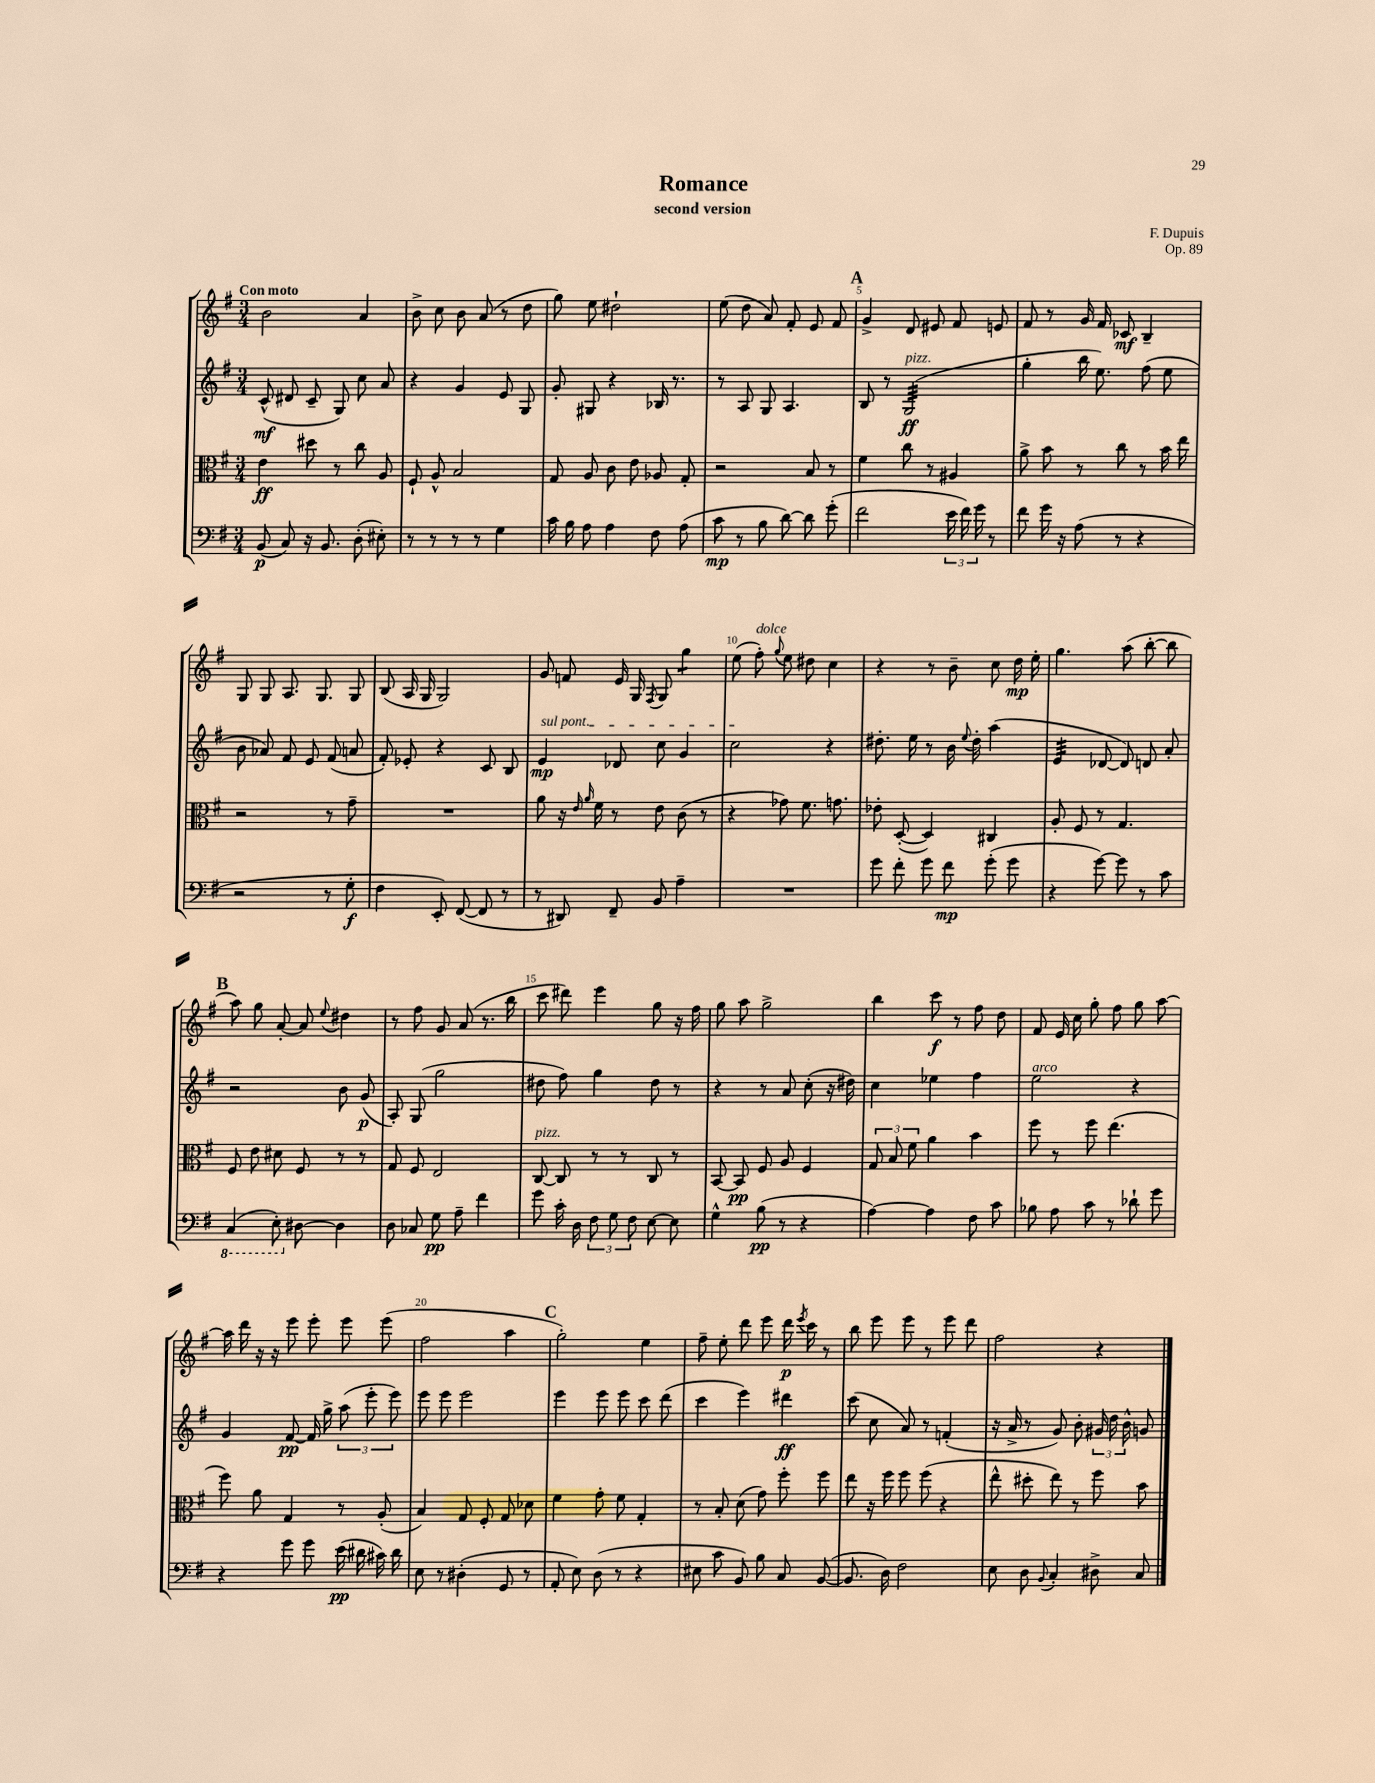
\header { title = "Romance" composer = "F. Dupuis" subtitle = "second version" opus = "Op. 89" }
<<
\new StaffGroup <<
\new Staff = "s0" {
    \clef treble \key g \major \numericTimeSignature \time 3/4 \tempo "Con moto"
    \autoBeamOff b'2 a'4 |
    b'8-> c''8 b'8 a'8( r8 d''8 |
    g''8) e''8 dis''2-! |
    e''8( d''8 a'8) fis'8-. e'8 fis'8 |
    \mark \markup { \bold "A" } g'4-> d'8 eis'8 fis'8 e'8 |
    fis'8 r8 g'16 fis'16 ces'8\mf b4-- |
    g8 g8 a8. g8. g8 |
    b8( a16 g16 g2) |
    g'8 f'8 e'16 g16 \acciaccatura { fis8 } g8 g''4:8 |
    e''8( fis''8-.^\markup { \italic "dolce" }) \appoggiatura { g''8 } e''8 dis''8 c''4 |
    r4 r8 b'8-- c''8 d''16\mp e''16-. |
    g''4. a''8( b''8~-. b''8 |
    \mark \markup { \bold "B" } a''8) g''8 a'8~-. a'8 \appoggiatura { e''8 } dis''4 |
    r8 fis''8 g'8 a'8( r8. b''16 |
    c'''8 dis'''8) e'''4 g''8 r16 fis''16 |
    g''8 a''8 g''2-> |
    b''4 c'''8\f r8 fis''8 d''8 |
    fis'8 e'16 c''16 g''8-. fis''8 g''8 a''8~ |
    a''16 d'''16 r16 r16 e'''8 e'''8-. e'''8 e'''8( |
    fis''2 a''4 |
    \mark \markup { \bold "C" } g''2-.) e''4 |
    fis''8-- e''8-. d'''8 e'''8 d'''16\p \acciaccatura { e'''8 } c'''16 r8 |
    b''8 e'''8 e'''8 r8 e'''8 d'''8 |
    fis''2 r4 \bar "|." |
}
\new Staff = "s1" {
    \clef treble \key g \major \numericTimeSignature \time 3/4
    \autoBeamOff c'8-^\mf( dis'8 c'8-- g8) c''8 a'8 |
    r4 g'4 e'8 g8 |
    g'8-. gis8 r4 bes16 r8. |
    r8 a8 g8 a4. |
    \mark \markup { \bold "A" } b8 r8 g2:32\ff^\markup { \italic "pizz." }( |
    g''4-. b''16 e''8.) fis''8( e''8 |
    b'8 aes'8) fis'8 e'8 fis'8( a'8 |
    fis'8-.) ees'8-. r4 c'8 b8 |
    \once \override TextSpanner.bound-details.left.text = \markup { \italic "sul pont." } e'4\mp\startTextSpan des'8 c''8 g'4 |
    c''2\stopTextSpan r4 |
    dis''8.-. e''16 r8 b'16 \appoggiatura { e''8 } dis''16-. a''4( |
    e'4:32 des'8~ des'8) d'8 a'8-. |
    \mark \markup { \bold "B" } r2 b'8 g'8\p( |
    a8-.) g8( g''2 |
    dis''8 fis''8) g''4 dis''8 r8 |
    r4 r8 a'8 c''8-.( r16 dis''16) |
    c''4 ees''4 fis''4 |
    e''2^\markup { \italic "arco" } r4 |
    g'4 fis'8~\pp fis'16 g''16-> \tuplet 3/2 { a''8( e'''8-. e'''8) } |
    e'''8 e'''8 e'''2 |
    \mark \markup { \bold "C" } e'''4 e'''8 e'''8 c'''8 d'''8( |
    c'''4 e'''4) dis'''4\ff |
    c'''8( c''8 a'8) r8 f'4-.( |
    r16 a'16-> r8 g'8) b'8-. \tuplet 3/2 { gis'16 d''16 b'16-^ } g'8 \bar "|." |
}
\new Staff = "s2" {
    \clef alto \key g \major \numericTimeSignature \time 3/4
    \autoBeamOff e'4\ff dis''8 r8 c''8 a8 |
    fis8-! a8-^ b2 |
    g8 a8 c'8 e'8 aes8 g8-. |
    r2 b8 r8 |
    \mark \markup { \bold "A" } fis'4 c''8 r8 ais4 |
    a'8-> b'8 r8 c''8 r8 b'16 e''16 |
    r2 r8 g'8-- |
    R2. |
    a'8 r16 \grace { e'16 a'16 } fis'16 r8 e'8 c'8( r8 |
    r4 ges'8) fis'8. g'8. |
    ees'8-. d8~-.( d4) cis4 |
    a8-. fis8 r8 g4. |
    \mark \markup { \bold "B" } fis8 e'8 dis'8 fis8 r8 r8 |
    g8 fis8 e2 |
    c8~^\markup { \italic "pizz." } c8 r8 r8 c8 r8 |
    b,8~ b,8\pp fis8 a8 fis4 |
    \tuplet 3/2 { g8 b8 fis'8 } a'4 b'4 |
    fis''8 r8 fis''8 e''4.( |
    fis''8) a'8 g4 r8 a8-.( |
    b4) g8 fis8-. g8 des'8 |
    \mark \markup { \bold "C" } fis'4 g'8-. fis'8 g4-. |
    r8 b8-. d'8( g'8) fis''8-. fis''8 |
    e''8 r16 fis''16 fis''8 fis''8( r4 |
    e''8-^ dis''8-. e''8) r8 fis''8 b'8 \bar "|." |
}
\new Staff = "s3" {
    \clef bass \key g \major \numericTimeSignature \time 3/4
    \autoBeamOff b,8\p( c8) r16 b,8. d8-.( eis8-.) |
    r8 r8 r8 r8 g4 |
    c'16 b16 a8 a4 fis8 a8( |
    c'8\mp r8 b8 d'8~) d'8 g'8-.( |
    \mark \markup { \bold "A" } fis'2 \tuplet 3/2 { e'16 fis'16) g'16 } r8 |
    fis'8 g'16 r16 a8( r8 r4 |
    r2 r8 g8-.\f |
    fis4 e,8-.) fis,8~( fis,8 r8 |
    r8 dis,8) fis,8-- b,8 a4-- |
    R2. |
    g'8 fis'8-. g'8 fis'8\mp g'8-.( g'8 |
    r4 g'8~) g'8 r8 c'8 |
    \mark \markup { \bold "B" } \ottava #-1 c,4( e,8-.) \ottava #0 dis8~ dis4 |
    d8 ces8 g8\pp a8-- fis'4 |
    g'8 c'16-. d16 \tuplet 3/2 { fis8 g8 fis8 } e8~ e8 |
    g4-^ b8\pp( r8 r4 |
    a4~) a4 fis8 c'8 |
    bes8 a8 c'8 r8 des'8-! g'8 |
    r4 g'8 g'8 e'16\pp( dis'16 cis'16) dis'16 |
    e8 r8 dis4-.( g,8 r8 |
    \mark \markup { \bold "C" } a,8-. e8) d8( r8 r4 |
    eis8 c'8 b,8) b8 c8 b,8~( |
    b,8. d16) fis2 |
    e8 d8 \appoggiatura { b,8 } c4-. dis8-> c8 \bar "|." |
}
>>
>>
\layout { \context { \Score \override BarNumber.break-visibility = ##(#f #t #t) barNumberVisibility = #(every-nth-bar-number-visible 5) } }
